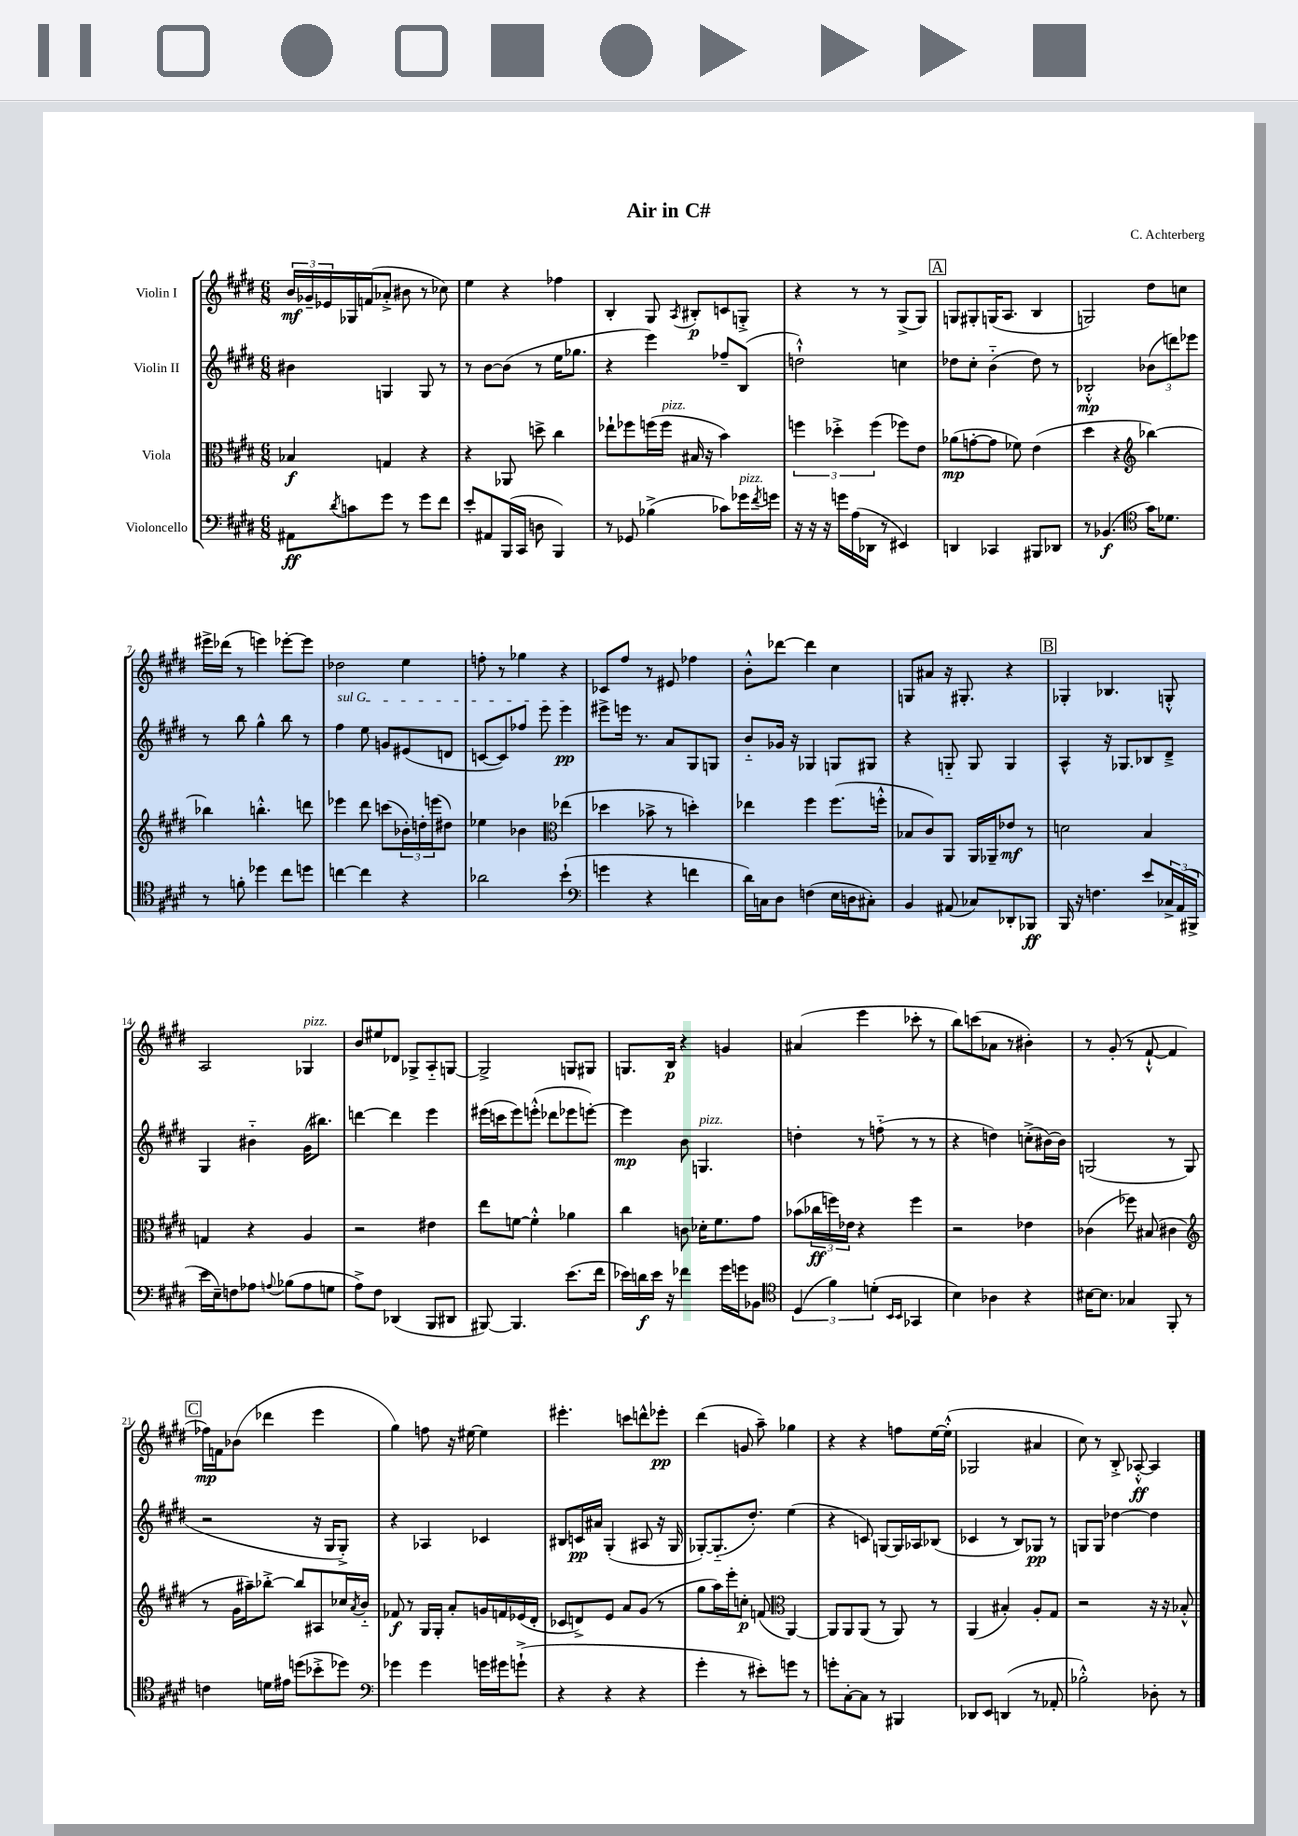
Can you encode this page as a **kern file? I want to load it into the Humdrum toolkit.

**kern	**dynam	**kern	**dynam	**kern	**dynam	**kern	**dynam
*part4	*part4	*part3	*part3	*part2	*part2	*part1	*part1
*staff4	*staff4	*staff3	*staff3	*staff2	*staff2	*staff1	*staff1
*I"Violoncello	*	*I"Viola	*	*I"Violin II	*	*I"Violin I	*
*clefF4	*	*clefC3	*	*clefG2	*	*clefG2	*
*k[f#c#g#d#]	*	*k[f#c#g#d#]	*	*k[f#c#g#d#]	*	*k[f#c#g#d#]	*
*M6/8	*	*M6/8	*	*M6/8	*	*M6/8	*
=1	=1	=1	=1	=1	=1	=1	=1
8AA#X\L	ff	4B-X/	f	4b#X\	.	24b/LL	mf
.	.	.	.	.	.	24g-X~/	.
.	.	.	.	.	.	24e-X/	.
8qd#/	.	.	.	.	.	.	.
8cn\	.	.	.	.	.	16G-X/	.
.	.	.	.	.	.	(16fn/J	.
8g#\J	.	4Gn/	.	4Gn/	.	8a-X'^/J	.
8r	.	.	.	.	.	8b#X\	.
8g#\L	.	4r	.	8G/	.	8r	.
8f#\J	.	.	.	8r	.	8cc-X\)	.
=2	=2	=2	=2	=2	=2	=2	=2
8e'/L	.	4r	.	8r	.	4ee\	.
8AA#X/	.	.	.	[8b\L	.	.	.
(16BBB/L	.	8AA-X/	.	(8b\J]	.	4r	.
16CC#/JJ	.	.	.	.	.	.	.
8Dn\	.	8ddn^\	.	8r	.	.	.
4BBB/)	.	4cc#\	.	16ee\KL	.	4ff-X\	.
.	.	.	.	8.gg-X\J	.	.	.
=3	=3	=3	=3	=3	=3	=3	=3
8r	.	8ee-X`\L	.	4r	.	4B'/	.
8GG-X/	.	8ff-X\	.	.	.	.	.
(4B-X^\	.	(16ffn\L	.	4eee\)	.	8G#/	.
!	!	!LO:TX:a:i:t=pizz.	!	!	!	!	!
.	.	16ff\JJ	.	.	.	.	.
.	.	.	.	.	.	8qA/	.
.	.	16B#X/	.	.	.	8B#X'/L	p
.	.	16r	.	.	.	.	.
8c-X\L)	.	4b\)	.	8ff-X~/L	.	8cn/	.
!LO:TX:a:i:t=pizz.	!	!	!	!	!	!	!
16g-X\L	.	.	.	(8B/J	.	8Gn'^/J	.
8qf#/	.	.	.	.	.	.	.
16gn\JJ	.	.	.	.	.	.	.
=4	=4	=4	=4	=4	=4	=4	=4
16r	.	6ffn\	.	2ddn`^^\)	.	4r	.
16r	.	.	.	.	.	.	.
16r	.	.	.	.	.	.	.
.	.	6dd-X'^\	.	.	.	.	.
16gn\LL	.	.	.	.	.	.	.
(16A\	.	.	.	.	.	8r	.
16DD-X\JJ	.	.	.	.	.	.	.
.	.	(6ff\	.	.	.	.	.
8r	.	.	.	.	.	8r	.
4EE#X/)	.	8ff-X\L)	.	4ccn\	.	(8G#^/L	.
.	.	8e\J	.	.	.	8G#/J)	.
!!LO:REH:place=s1:t=A
=5	=5	=5	=5	=5	=5	=5	=5
4DDn/	.	(8a-X\L	mp	8dd-X\L	.	8Gn/L	.
.	.	[8gn'\	.	8cc#'\J	.	8G#X'/	.
4CC-X/	.	8g\J]	.	(4b\	.	(16Gn/K	.
.	.	.	.	.	.	8.A/J	.
.	.	8f-X\)	.	.	.	.	.
8BBB#X/L	.	(4e\	.	8dd-\)	.	4B/	.
8DD-X/J	.	.	.	8r	.	.	.
=6	=6	=6	=6	=6	=6	=6	=6
8r	.	4dd#\	.	2B-X'^^/	mp	2Gn/)	.
(4.BB-X/	f	.	.	.	.	.	.
.	.	4r	.	.	.	.	.
*clefC4	*	*clefG2	*	*	*	*	*
16g#\KL)	.	[4bb-X\)	.	(12b-X\L	.	8dd#\L	.
8.d-X\J	.	.	.	.	.	.	.
.	.	.	.	12dddn\)	.	.	.
.	.	.	.	.	.	8ccn\J	.
.	.	.	.	12eee-X\J	.	.	.
!!LO:LB:g=z
=7	=7	=7	=7	=7	=7	=7	=7
8r	.	4bb-X\]	.	8r	.	16eee#X^\LL	.
.	.	.	.	.	.	(16ddd-X\JJ	.
8fn'\	.	.	.	8bb\	.	8r	.
4dd-X\	.	4.bbn'^^\	.	4gg#^^\	.	4eeen\)	.
8cc#\L	.	.	.	8bb\	.	[8eee-X'\L	.
8ddn\J	.	8dddn\	.	8r	.	8eee-\J]	.
=8	=8	=8	=8	=8	=8	=8	=8
!	!	!	!	!LO:TX:a:i:t=sul G	!	!	!
[4ccn\	.	4eee-X\	.	4ff#\	.	2dd-X\	.
4cc\]	.	8ddd#\	.	8ee\	.	.	.
.	.	(8cccn\L	.	8gn/L	.	.	.
4r	.	24b-X'\L)	.	(8e#X/	.	4ee\	.
.	.	24ddn'\	.	.	.	.	.
.	.	(24eeen\J	.	.	.	.	.
.	.	8dd#X\J)	.	8dn/J	.	.	.
=9	=9	=9	=9	=9	=9	=9	=9
2a-X\	.	4ee-X\	.	[8cn/L	.	8ffn'\	.
.	.	.	.	8c/])	.	8r	.
.	.	4b-X\	.	8ff-X/J	.	4gg-X\	.
.	.	.	.	8eee\	.	.	.
*	*	*clefC3	*	*	*	*	*
(4b`\	.	(4ee-X\	.	4eee\	pp	4r	.
=10	=10	=10	=10	=10	=10	=10	=10
*clefF4	*	*	*	*	*	*	*
4gn\	.	4dd-X\	.	8eee#X^\L	.	8c-X/L	.
.	.	.	.	16eeen\Jk	.	8ff#/J	.
.	.	.	.	8.r	.	.	.
4r	.	8b-X^\	.	.	.	8r	.
.	.	8r	.	8a/L	.	8e#X/	.
4fn\	.	4ddn'\)	.	8G#/	.	4ff-X\	.
.	.	.	.	8Gn/J	.	.	.
=11	=11	=11	=11	=11	=11	=11	=11
16d#\LL)	.	4ee-X\	.	8b/L	.	8b'^^\L	.
16Cn\J	.	.	.	.	.	.	.
8D#\J	.	.	.	16g-X/Jk	.	[8ddd-X\J	.
.	.	.	.	16r	.	.	.
(4Fn\	.	4ff#\	.	4G-X/	.	4ddd-\]	.
16E\LL	.	(8.ff#\L	.	8Gn/L	.	4cc#\	.
16Dn\J	.	.	.	.	.	.	.
8C#X'\J)	.	.	.	8G#X/J	.	.	.
.	.	16ffn'^^\Jk	.	.	.	.	.
=12	=12	=12	=12	=12	=12	=12	=12
4BB/	.	8B-X/L	.	4r	.	8Gn/L	.
.	.	8c#/)	.	.	.	8a#X/J	.
(8AA#X/	.	8AA/J	.	8Gn/	.	16r	.
.	.	.	.	.	.	8.G#X'/	.
8C-X/L)	.	16AA/LL	.	8G/	.	.	.
.	.	16AA-X~/J	.	.	.	.	.
8DD-X'/	.	8e-X/J	mf	4G/	.	4r	.
8BBB-X/J	ff	8r	.	.	.	.	.
!!LO:REH:place=s1:t=B
=13	=13	=13	=13	=13	=13	=13	=13
16BBB/	.	2dn\	.	4A^^/	.	4G-X'/	.
16r	.	.	.	.	.	.	.
4.Fn\	.	.	.	.	.	.	.
.	.	.	.	16r	.	4.B-X/	.
.	.	.	.	8.G-X/L	.	.	.
8e/L	.	4B/	.	8B-X/	.	.	.
24C-X^/L	.	.	.	8d#~^/J	.	8Gn'^^/	.
(24AA/	.	.	.	.	.	.	.
24BBB#X^/JJ	.	.	.	.	.	.	.
!!LO:LB:g=z
=14	=14	=14	=14	=14	=14	=14	=14
16e\LL	.	4Gn/	.	4G#/	.	2A/	.
16E~\J)	.	.	.	.	.	.	.
8Fn\	.	.	.	.	.	.	.
8A-X\J	.	4r	.	4b#X\	.	.	.
8qqAn/	.	.	.	.	.	.	.
(8B-X\L	.	.	.	.	.	.	.
!	!	!	!	!	!	!LO:TX:a:i:t=pizz.	!
8A\	.	4A/	.	(16g#\KL	.	4G-X/	.
.	.	.	.	8.bb#X\J)	.	.	.
8Gn\J	.	.	.	.	.	.	.
=15	=15	=15	=15	=15	=15	=15	=15
8A^\L)	.	2r	.	[4dddn\	.	8b/L	.
8F#\J	.	.	.	.	.	8ee#X/	.
(4DD-X/	.	.	.	4ddd\]	.	8d-X/J	.
.	.	.	.	.	.	8G-X^/L	.
8BBB/L	.	4e#X\	.	4eee\	.	8A/	.
8DD#X/J	.	.	.	.	.	[8Gn/J	.
=16	=16	=16	=16	=16	=16	=16	=16
[8BBB#X/)	.	8ee\L	.	(16eee#X\LL	.	2G^/]	.
.	.	.	.	16cccn\J	.	.	.
4.BBB#/]	.	[8fn\J	.	8eee#\)	.	.	.
.	.	4f'^^\]	.	(8eeen'^^\J	.	.	.
.	.	.	.	8ddd-X\L	.	.	.
(8.e\L	.	4a-X\	.	8eee-X\	.	8Gn/L	.
.	.	.	.	[8eeen'\J)	.	8G#X/J	.
16f#\Jk	.	.	.	.	.	.	.
=17	=17	=17	=17	=17	=17	=17	=17
16e-X\LL)	.	4cc#\	.	4eee\]	mp	8.Gn/L	.
16dn\	f	.	.	.	.	.	.
16e-\JJ	.	.	.	.	.	.	.
16r	.	.	.	.	.	16B/Jk	p
4f-X\	.	8cn\	.	8b\	.	4r	.
!	!	!	!	!LO:TX:a:i:t=pizz.	!	!	!
.	.	16d-X'\KL	.	4.Gn/	.	.	.
.	.	8.f#\	.	.	.	.	.
16g#\LL	.	.	.	.	.	4gn/	.
16gn\J	.	.	.	.	.	.	.
8BB-X\J	.	8g#\J	.	.	.	.	.
=18	=18	=18	=18	=18	=18	=18	=18
*clefC4	*	*	*	*	*	*	*
(6D#/	.	(8b-X\L	.	4ddn'\	.	(4a#X/	.
.	.	24cc-X\L	ff	.	.	.	.
6f#\)	.	24ffn\)	.	.	.	.	.
.	.	24e-X\JJ	.	.	.	.	.
.	.	4r	.	8r	.	4eee\	.
(6dn'\	.	.	.	.	.	.	.
.	.	.	.	(8ffn\	.	.	.
16qqBB/LL	.	.	.	.	.	.	.
16qqBB/JJ	.	.	.	.	.	.	.
4GG-X/	.	4ff\	.	8r	.	8ccc-X'\	.
.	.	.	.	8r	.	8r	.
=19	=19	=19	=19	=19	=19	=19	=19
4B\)	.	2r	.	4r	.	8bb\L)	.
.	.	.	.	.	.	(8cccn\	.
4A-X\	.	.	.	4ddn\)	.	8a-X\J	.
.	.	.	.	.	.	8r	.
4r	.	4e-X\	.	(8ccn'^\L	.	4b#X'\)	.
.	.	.	.	[16b#X\L)	.	.	.
.	.	.	.	16b#\JJ]	.	.	.
=20	=20	=20	=20	=20	=20	=20	=20
[16B#X\KL	.	(4c-X\	.	(2Gn/	.	8r	.
8.B#\J]	.	.	.	.	.	.	.
.	.	.	.	.	.	(8g#'/	.
4G-X/	.	8ff-X\)	.	.	.	8r	.
.	.	(8B#X/	.	.	.	[8f#`^^/	.
8FF#'/	.	4c#X\	.	8r	.	4f#/]	.
8r	.	.	.	8G/	.	.	.
!!LO:LB:g=z
!!LO:REH:place=s1:t=C
=21	=21	=21	=21	=21	=21	=21	=21
*	*	*clefG2	*	*	*	*	*
4cn\	.	8r	.	2r	.	16ff-X\LL)	mp
.	.	.	.	.	.	16fn\J	.
.	.	16g#\LL	.	.	.	(8b-X\J	.
.	.	16aa#X~\J)	.	.	.	.	.
16dn\LL	.	[8bb-X'^\J	.	.	.	4ddd-X\	.
16e#X\JJ	.	.	.	.	.	.	.
(8ddn\L	.	8bb-/L]	.	.	.	.	.
8b-X'^\	.	8A#X/	.	16r	.	4eee\	.
.	.	.	.	16G#/KL	.	.	.
8dd-X\J)	.	16cc-X/L	.	8G#'^/J)	.	.	.
.	.	8qa/	.	.	.	.	.
.	.	16b/JJ	.	.	.	.	.
=22	=22	=22	=22	=22	=22	=22	=22
*clefF4	*	*	*	*	*	*	*
4g-X\	.	8f-X/	f	4r	.	4gg#\)	.
.	.	8r	.	.	.	.	.
4g-\	.	16G#/LL	.	4A-X/	.	8ffn\	.
.	.	16G#'/JJ	.	.	.	.	.
.	.	8a'/L	.	.	.	16r	.
.	.	.	.	.	.	[16ee#X\	.
16gn\LL	.	16gn/L	.	4c-X/	.	4ee#\]	.
16g#X\J	.	16fn/	.	.	.	.	.
(8gn`^\J	.	(16e-X/	.	.	.	.	.
.	.	16d#'/JJ	.	.	.	.	.
=23	=23	=23	=23	=23	=23	=23	=23
4r	.	8c-X/L	.	8B#X/L	.	4.eee#X'\	.
.	.	8dn^/)	.	16cn/L	pp	.	.
.	.	.	.	16a#X/JJ	.	.	.
4r	.	8e/J	.	(4G#'/	.	.	.
.	.	8a/L	.	.	.	8cccn\L	.
4r	.	(8g#/J	.	8A#X/	.	8dddn^^\	.
.	.	8r	.	16r	.	8eee-X'\J	pp
.	.	.	.	16G#/	.	.	.
=24	=24	=24	=24	=24	=24	=24	=24
4g#'\	.	8gg#\L	.	[8G-X'/L)	.	(4ddd#\	.
.	.	16aa\L)	.	(8.G-/]	.	.	.
.	.	16eee'\J	.	.	.	.	.
8r	.	8ccn'\J	p	.	.	8gn/	.
.	.	.	.	8.dd#'/J)	.	.	.
8e#X'\L)	.	(8fn/	.	.	.	8aa~\)	.
*	*	*clefC3	*	*	*	*	*
8gn\J	.	[4AA/)	.	(4ee\	.	4gg-X\	.
8r	.	.	.	.	.	.	.
=25	=25	=25	=25	=25	=25	=25	=25
8gn'\L	.	8AA/L]	.	4r	.	4r	.
[8C#'\	.	8AA/	.	.	.	.	.
8C#\J]	.	(8AA/J	.	8cn/)	.	4r	.
8r	.	8r	.	[8Gn/L	.	.	.
4BBB#X/	.	8AA/)	.	16G/L]	.	8ffn\L	.
.	.	.	.	16A-X/J	.	.	.
.	.	8r	.	(8B-X/J	.	[16ee\L	.
.	.	.	.	.	.	(16ee'^^\JJ]	.
=26	=26	=26	=26	=26	=26	=26	=26
8DD-X/L	.	(4AA/	.	4c-X/	.	2G-X/	.
8EE/J	.	.	.	.	.	.	.
(4DDn/	.	4B#X'/)	.	8r	.	.	.
.	.	.	.	8B/L)	.	.	.
8r	.	8A'/L	.	8G-X/J	pp	4a#X/	.
8AA-X'/	.	8G#/J	.	8r	.	.	.
=27	=27	=27	=27	=27	=27	=27	=27
2B-X'^^\)	.	2r	.	8Gn/L	.	8cc#\)	.
.	.	.	.	8G/J	.	8r	.
.	.	.	.	[4dd-X\	.	8B'^/	.
.	.	.	.	.	.	[8A-X'^^/	ff
8D-X'\	.	16r	.	4dd-\]	.	4A-/]	.
.	.	16r	.	.	.	.	.
8r	.	8B-X'^^/	.	.	.	.	.
==	==	==	==	==	==	==	==
*-	*-	*-	*-	*-	*-	*-	*-
